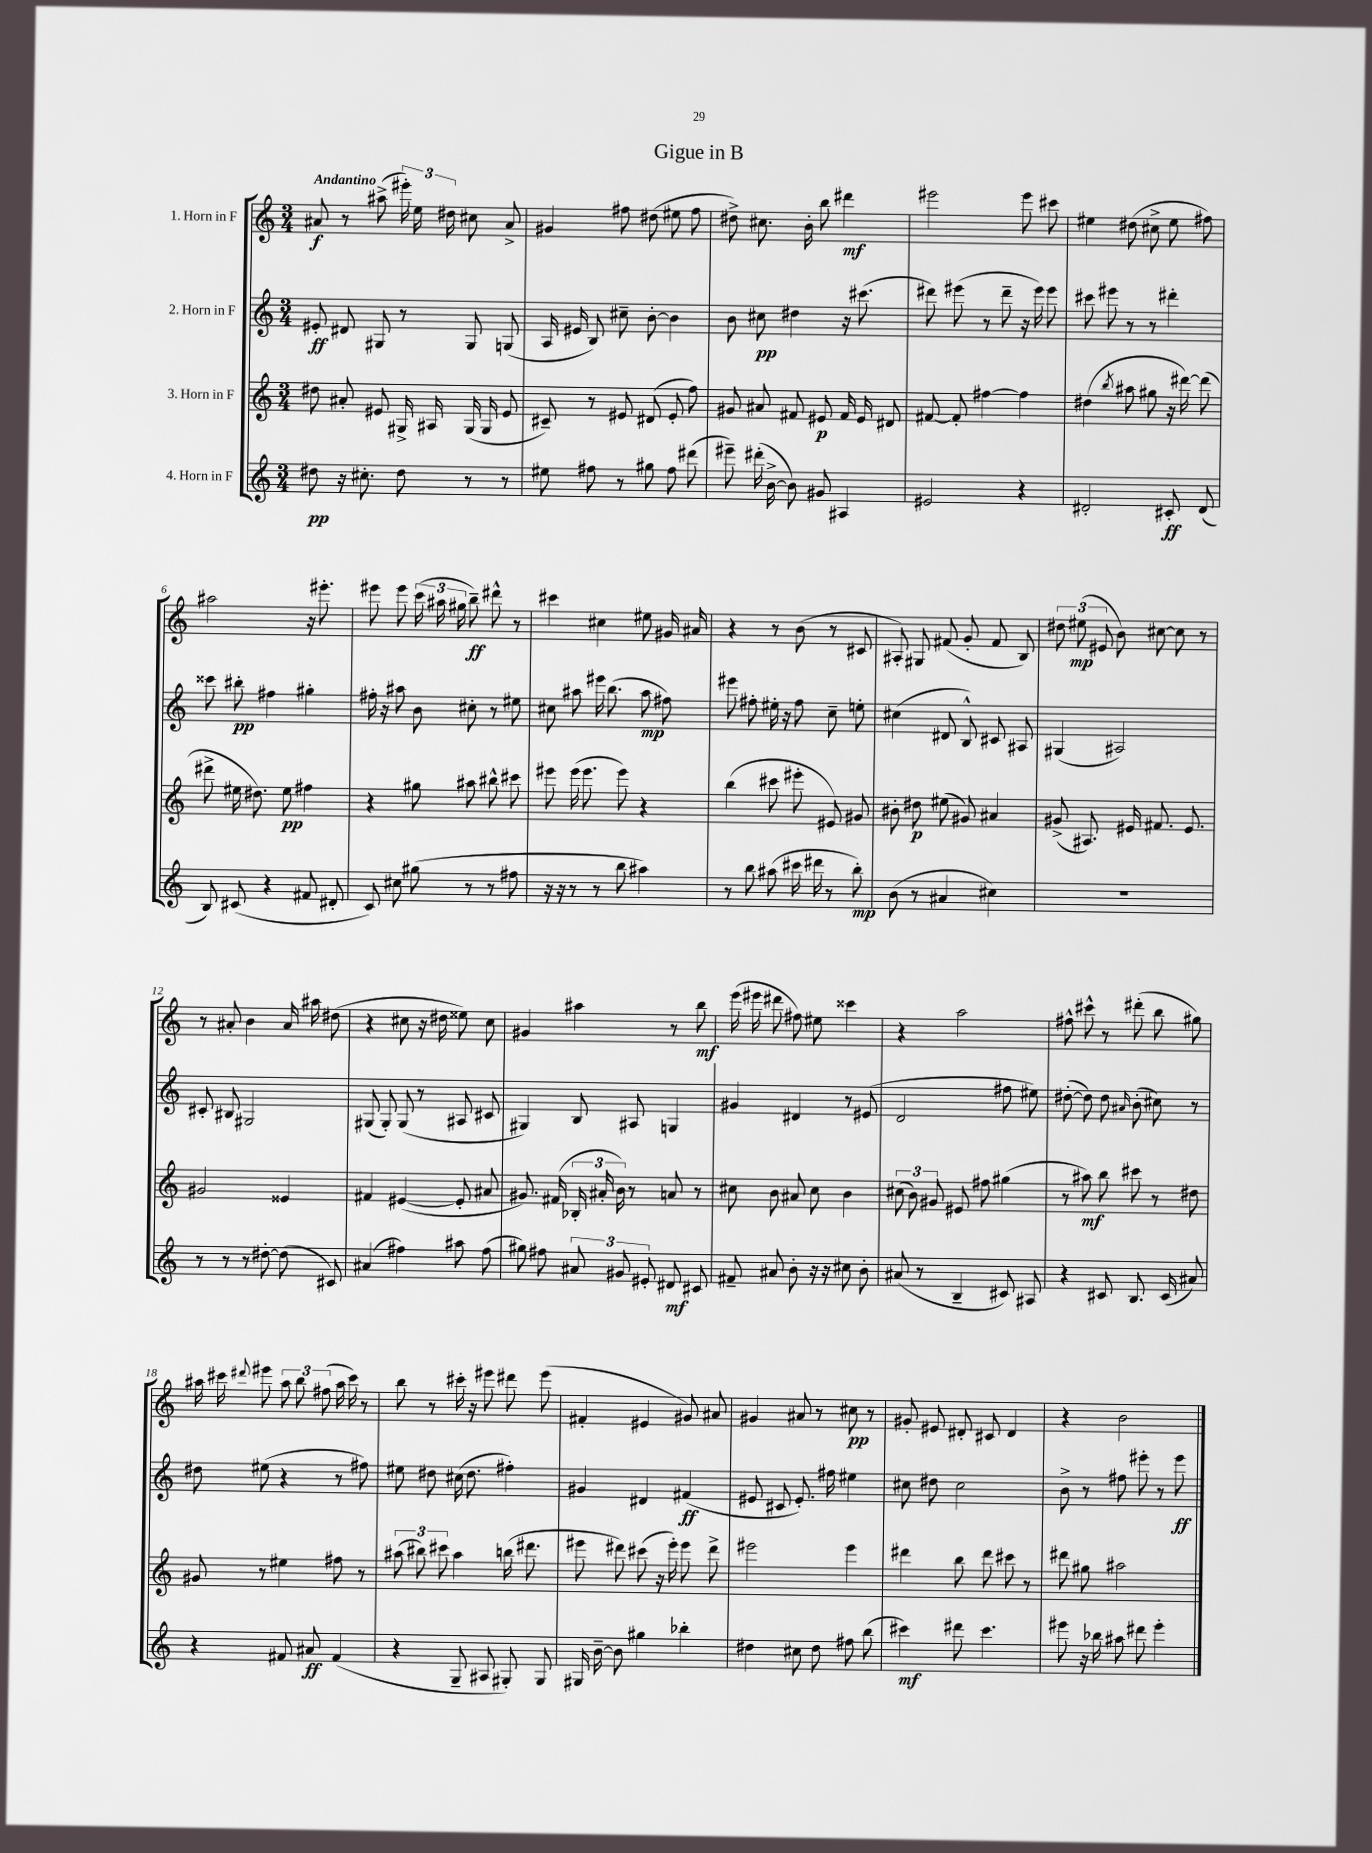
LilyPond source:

\header { title = "Gigue in B" }
<<
\new StaffGroup <<
\new Staff = "s0" \with { instrumentName = "1. Horn in F" } {
    \clef treble \key c \major \numericTimeSignature \time 3/4 \tempo "Andantino"
    \autoBeamOff ais'8\f r8 ais''8->( \tuplet 3/2 { eis'''16-.) e''16 dis''16 } cis''8 ais'8-> |
    gis'4 fis''8 dis''8( eis''8 fis''8 |
    dis''8->) cis''8. b'16-. b''8 dis'''4\mf |
    eis'''2 eis'''8 cis'''8 |
    eis''4 dis''8( cis''8-> eis''8 fis''8) |
    ais''2 r16 eis'''8.-. |
    eis'''8 eis'''8 \tuplet 3/2 { c'''16( ais''16 gis''16 } b''8--\ff) dis'''8-^ r8 |
    cis'''4 cis''4 eis''8 gis'16 ais'16 |
    r4 r8 b'8( r8 cis'8 |
    ais8-.) gis8 fis'8( g'8-. fis'8 b8) |
    \tuplet 3/2 { dis''8 eis''8\mp( eis'8 } b'8) cis''8~ cis''8 r8 |
    r8 ais'8-. b'4 ais'16 ais''16 dis''8( |
    r4 cis''8 r16 dis''16 eisis''8) cis''8 |
    gis'4 ais''4 r8 b''8\mf |
    e'''16( eis'''16 dis'''8 fis''8) eis''8 cisis'''4 |
    r4 a''2 |
    fis''8-^ cis'''8-^ r8 dis'''8-.( b''8 gis''8) |
    ais''16 cis'''16 \appoggiatura { dis'''8 } eis'''8 \tuplet 3/2 { ais''8 b''8 fis''8( } ais''16 cis'''16) r8 |
    b''8 r8 cis'''16-. r16 eis'''8 dis'''8 eis'''8( |
    fis'4-. eis'4 gis'8) ais'8 |
    gis'4 ais'8 r8 cis''8\pp r8 |
    gis'8-. eis'8 dis'8-. cis'8 dis'4 |
    r4 b'2 \bar "|." |
}
\new Staff = "s1" \with { instrumentName = "2. Horn in F" } {
    \clef treble \key c \major \numericTimeSignature \time 3/4
    \autoBeamOff eis'8-.\ff dis'8 gis8 r8 gis8 g8( |
    a16 eis'16 b8) cis''8-- b'8~-. b'4 |
    b'8 cis''8\pp dis''4 r16 cis'''8.( |
    dis'''8) eis'''8( r8 dis'''8-- r16 eis'''16) eis'''8 |
    cis'''8 eis'''8 r8 r8 dis'''4-. |
    cisis'''8 bis''8-.\pp fis''4 gis''4-. |
    fis''16-. r16 ais''8 b'8 cis''8-. r8 eis''8 |
    cis''8 ais''8 eis'''16 b''8.( ais''8\mp fis''8) |
    eis'''8 fis''8-. eis''16-. r16 fis''8 c''8-- e''8-. |
    cis''4( dis'8 b8-^) cis'8 ais8 |
    gis4( ais2) |
    cis'8-. bis8 gis2 |
    gis8( gis8-.) gis8( r8 ais8 cis'8 |
    gis4) b8 ais8 g4 |
    gis'4 dis'4 r8 eis'8( |
    d'2 fis''8 eis''8) |
    dis''8~-.( dis''8) dis''8 \grace { ais'16 } b'8-.( cis''8) r8 |
    dis''8 eis''8( r4 r8 fis''8) |
    eis''8 dis''8 cis''16( dis''8. fis''4-.) |
    gis'4 dis'4 fis'4\ff( |
    eis'8 cis'8 eis'8.-.) fis''16 eis''4 |
    cis''8 dis''8 cis''2 |
    b'8-> r8 fis''8 eis'''8-. r8 eis'''8\ff \bar "|." |
}
\new Staff = "s2" \with { instrumentName = "3. Horn in F" } {
    \clef treble \key c \major \numericTimeSignature \time 3/4
    \autoBeamOff dis''8 ais'8-. eis'8 gis16-> ais16 gis16( gis16 eis'8 |
    cis'8--) r8 eis'8 dis'8( eis'8-. f''8) |
    gis'8 ais'8 fis'8 eis'8\p fis'16 eis'16 dis'8 |
    fis'8~ fis'8-. fis''4~ fis''4 |
    dis''4( \acciaccatura { b''8 } ais''8 gis''8 r16 dis'''16~) dis'''8( |
    dis'''8-> eis''16 dis''8.) eis''8\pp fis''4 |
    r4 gis''8 ais''8 bis''8-^ cis'''8 |
    eis'''8 eis'''16( eis'''8. eis'''8) r4 |
    b''4( cis'''8 eis'''8-. eis'8) gis'8 |
    bis'8-. dis''8\p eis''8( gis'8) ais'4 |
    gis'8->( ais8.) eis'16 fis'8. eis'8. |
    gis'2 eisis'4 |
    fis'4 eis'4~( eis'8-. ais'8 |
    gis'8.) fis'16( \tuplet 3/2 { bes16-. ais'16-. b'16) } r8 a'8 r8 |
    cis''8 b'8 ais'8 cis''8 b'4 |
    \tuplet 3/2 { cis''8( b'8) gis'8 } eis'8 fis''8 gis''4( |
    r8 ais''8\mf) b''8 cis'''8 r8 dis''8 |
    gis'8 r8 eis''4 fis''8 r8 |
    \tuplet 3/2 { ais''8( bis''8) cis'''8 } ais''4 b''16( dis'''8. |
    eis'''8 dis'''8) cis'''8( r16 eis'''16-.) eis'''8 dis'''8-> |
    eis'''2 eis'''4 |
    dis'''4 b''8 dis'''8 cis'''8 r8 |
    dis'''8 gis''8 ais''2 \bar "|." |
}
\new Staff = "s3" \with { instrumentName = "4. Horn in F" } {
    \clef treble \key c \major \numericTimeSignature \time 3/4
    \autoBeamOff dis''8\pp r16 cis''8.-. dis''8 r8 r8 |
    eis''8 fis''8 r8 gis''8 fis''8 dis'''8( |
    eis'''8--) dis'''16-.( b'16~-> b'8) gis'8 ais4 |
    eis'2 r4 |
    dis'2-. cis'8-.\ff dis'8( |
    b8) cis'8( r4 fis'8 dis'8-. |
    c'8) cis''8 gis''8( r8 r8 fis''8 |
    r16 r16 r8 r8 b''8 ais''4) |
    r8 b''8 ais''8( cis'''16 dis'''16 r8 b''8-.\mp) |
    b'8( r8 ais'4 cis''4) |
    R2. |
    r8 r8 r8 dis''8~-. dis''8( cis'8) |
    ais'4( fis''4) ais''8 fis''8( |
    gis''8) fis''8 \tuplet 3/2 { ais'8 gis'8 eis'8-. } dis'8\mf cis'8 |
    fis'8-- ais'8 b'8-. r16 r16 cis''8 b'8-. |
    ais'8( r8 b4-- cis'8) ais8 |
    r4 cis'8 b8. cis'16( ais'8) |
    r4 fis'8 ais'8\ff fis'4( |
    r4 g8-- ais8 gis8-.) gis8 |
    gis16 b'16~-- b'8 gis''4 bes''4-. |
    dis''4 cis''8 dis''8 fis''8 b''8( |
    cis'''4\mf) dis'''8 cis'''4. |
    eis'''8 r16 bes''16 ais''8 dis'''8 eis'''4-. \bar "|." |
}
>>
>>
